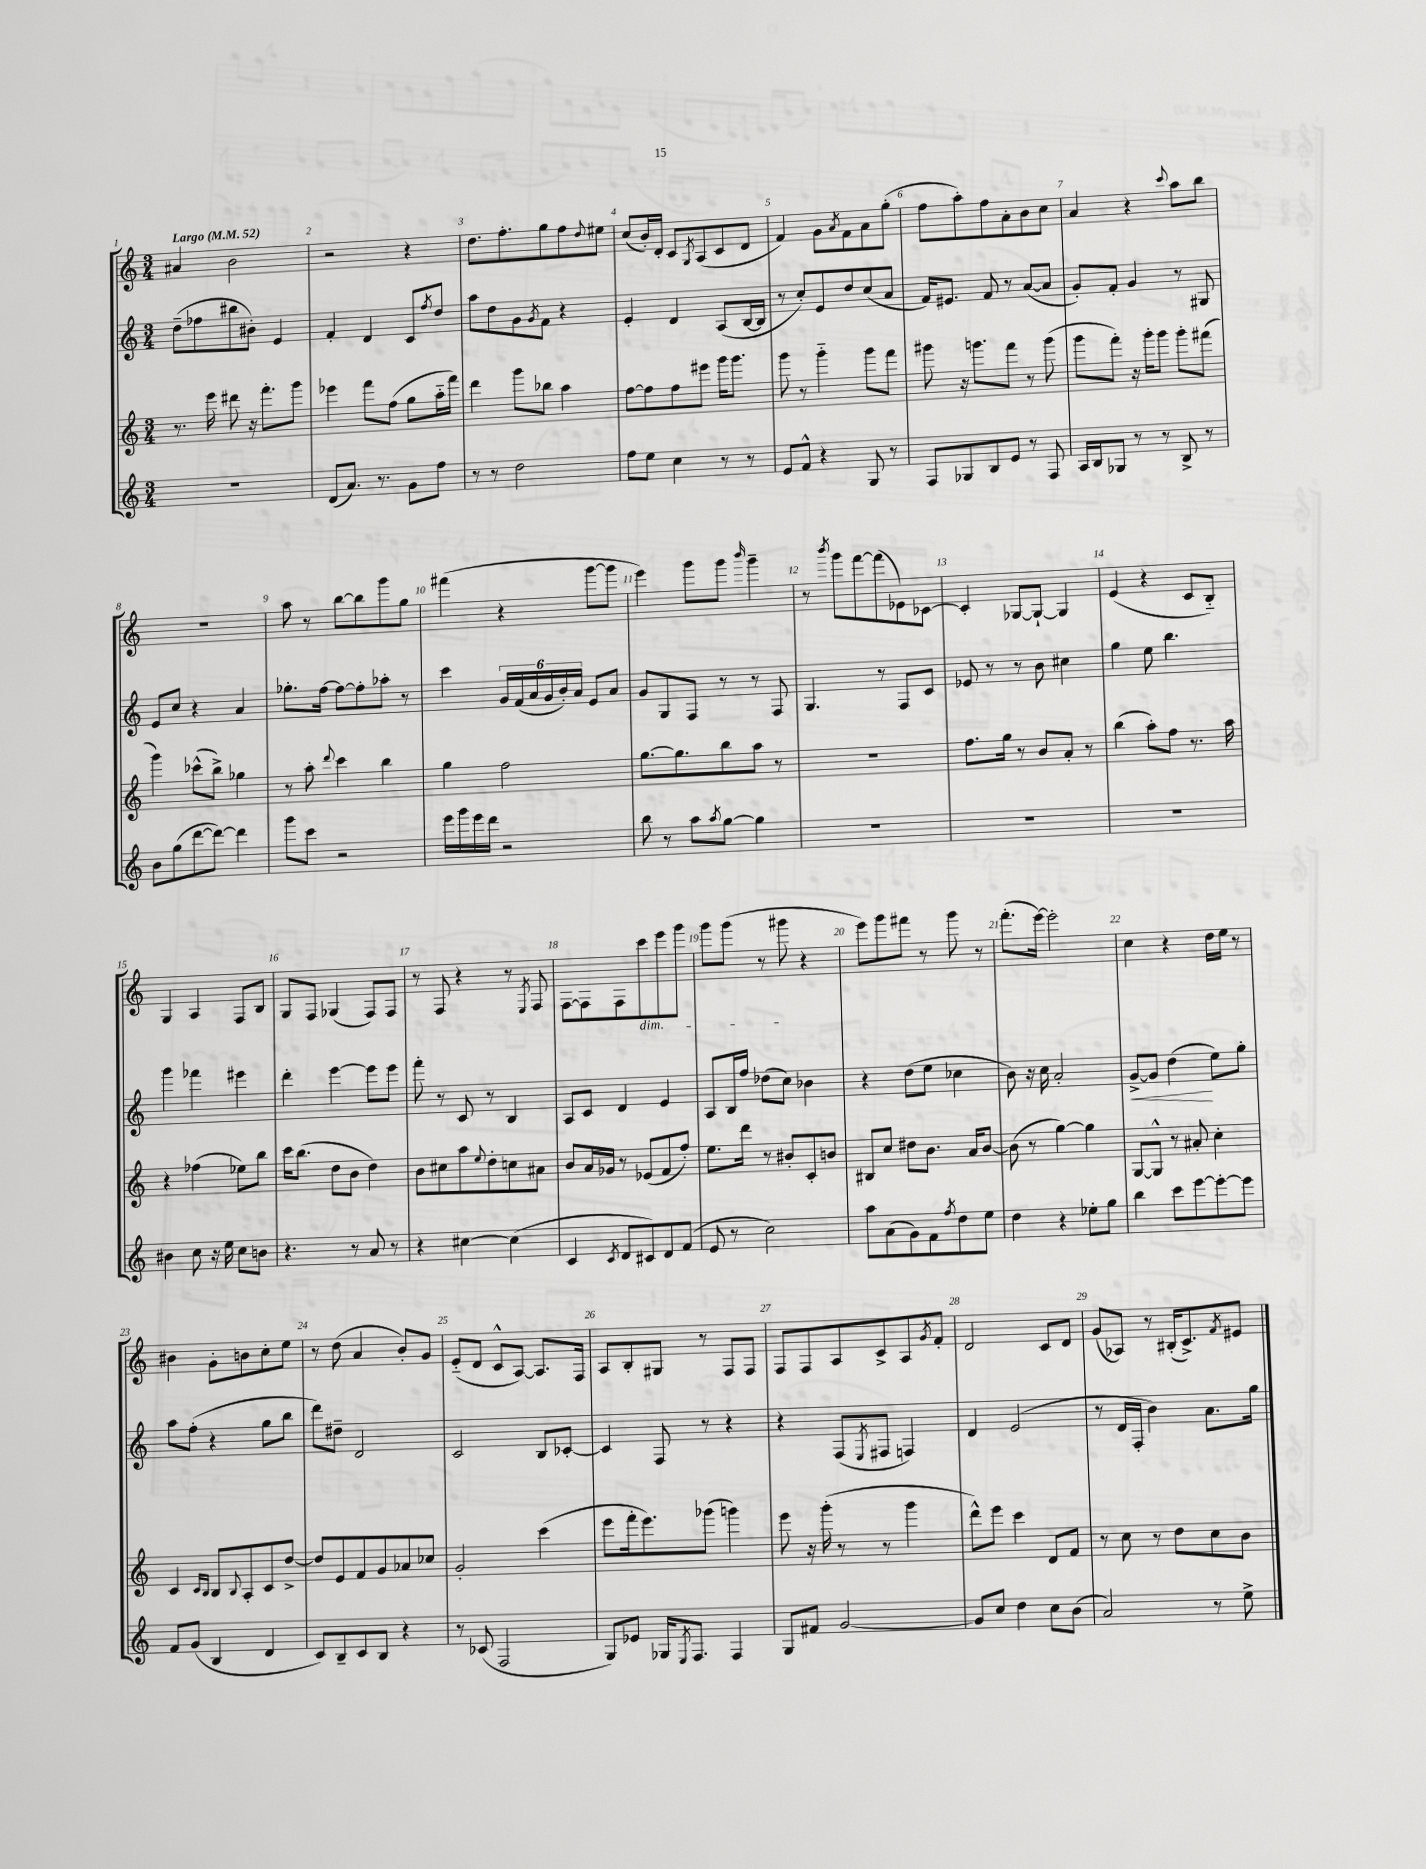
<<
\new StaffGroup <<
\new Staff = "s0" {
    \clef treble \key c \major \numericTimeSignature \time 3/4 \tempo "Largo" 4 = 52
    ais'4 b'2 |
    r2 r4 |
    d''8. f''8.-. g''8 f''8 \appoggiatura { d''8 } eis''8 |
    c''8( b'16-.) d'16-. c'8 \acciaccatura { g8 } a8( c'8 d'8 |
    f'4) g'8 \acciaccatura { a'8 } f'8 a'8 g''8-.( |
    f''8 a''8-.) f''8 a'8-. b'8 c''8 |
    a'4 r4 \appoggiatura { c'''8 } a''8 b''8 |
    R2. |
    a''8 r8 b''8~ b''8 g'''8 g''8 |
    fis'''4( r4 g'''8~ g'''8 |
    e'''4) g'''8 g'''8 \grace { b'''16 } g'''4-- |
    r8 \acciaccatura { b'''8 } g'''8 f'''8~ f'''8( ees'8) ces'8~ |
    ces'4-. ges8~ ges8~-! ges4 |
    e'4( r4 c'8 b8-_) |
    g4 a4 f8 b8 |
    g8 f8 ges4( f8) f8 |
    r8 f8 r4 r8 \acciaccatura { e8 } f8 |
    f8~ f8 f8 c'''8\dim e'''8 g'''8 |
    g'''8 g'''8( r8 gis'''8\! r4 |
    e'''8) g'''8 fis'''8 r8 g'''8 r8 |
    f'''8.-.( e'''16~) e'''2-. |
    c''4 r4 d''16 e''16 r8 |
    bis'4 g'8-. b'8 c''8-. e''8 |
    r8 d''8( a'4 b'8-.) g'8 |
    e'8-_( d'8 c'8-^ a8~) a8. f16 |
    a8 b8-. gis8 r8 f8 f8 |
    f8 f8 a8 c'8-> a8 \acciaccatura { g'8 } f'8-. |
    d'2 c'8 d'8 |
    g'8( aes8) r8 bis16-.( c'8.->) \acciaccatura { f'8 } eis'8 \bar "|." |
}
\new Staff = "s1" {
    \clef treble \key c \major \numericTimeSignature \time 3/4
    d''8--( fes''8 bis''8 bis'8-.) e'4 |
    f'4-. d'4 c'8 \acciaccatura { f''8 } d''8 |
    a''8 d''8 g'8 \acciaccatura { g'8 } f'8 r4 |
    e'4-. d'4 a8( b16~ b16 |
    r8 c''8-.) e'8 d''8 c''8( a'8 |
    f'16) eis'8. f'8 r8 a'8~( a'8 |
    g'8-.) f'8-. g'4 r8 gis8 |
    e'8 c''8 r4 a'4 |
    ges''8.-. f''16~ f''8~ f''8-. aes''8-. r8 |
    c'''4 \tuplet 6/4 { g'16 f'16( a'16 g'16 b'16-.) a'16 } e'8 a'8 |
    g'8 g8 f8 r8 r8 f8 |
    g4. r8 f8 c'8 |
    ees'8 r8 r8 b'8 cis''4 |
    g''4 e''8 b''4. |
    g'''4 fes'''4 eis'''4 |
    d'''4-. e'''4~ e'''8 e'''8 |
    f'''8-. r8 c'8 r8 b4 |
    a8 c'8 d'4 e'4 |
    a8 b16 f''16 des''8( c''8) bes'4 |
    r4 d''8( e''8 ces''4 |
    b'8) r16 c''16 a'2-. |
    g'8~->\< g'8 d''4\!( e''8) g''8-. |
    a''8 f''8-.( r4 g''8 b''8 |
    d'''8) dis''8-- d'2 |
    c'2 b8 ces'8~-. |
    ces'4 f8 r8 r4 |
    r4 f8( \acciaccatura { e8 } fis8 f4) |
    d'4 e'2( |
    r8 d'16 f16-. b'4) a'8. g''16 \bar "|." |
}
\new Staff = "s2" {
    \clef treble \key c \major \numericTimeSignature \time 3/4
    r8. e'''16 dis'''8 r16 f'''8.-. g'''8 |
    ees'''4 f'''8 f''8( g''8 a''16-_ f'''16) |
    d'''4 g'''8 bes''8 a''4 |
    f''8~ f''8 f''8 eis'''8 g'''16 g'''8. |
    g'''8 r8 g'''4-_ g'''8 f'''8 |
    gis'''8 r16 g'''8. f'''8 r8 g'''8( |
    g'''8 f'''8-.) r16 g'''16-. g'''8 g'''8-. fis'''8( |
    g'''4) ces'''8-^( b''8->) ges''4 |
    r8 a''8-. \appoggiatura { d'''8 } c'''4 b''4 |
    g''4 f''2 |
    g''8.~ g''8. b''8 a''8 r8 |
    R2. |
    f''8. g''16 r8 b'8 a'8-. r8 |
    b''4( a''8-.) f''8 r8. a''16 |
    r4 fes''4( ees''8) b''8 |
    c'''16 b''8.( d''8 b'8 d''4) |
    b'8 cis''8 a''8 \appoggiatura { e''8 } d''8-. c''8 ais'8 |
    b'8 a'16 ges'16 r8 ees'8( f'8 f''8-.) |
    e''8. d'''16 r8 bis'8-. c'8-. b'8 |
    bis8 c''8 dis''8 b'8. a'16 b'8~ |
    b'8( r8 g''4~) g''4 |
    g8~ g8-^ r8 ais'8-. c''4-. |
    c'4 \grace { c'16 b16 } b8 \appoggiatura { b8 } a8-. c'8 d''8~-> |
    d''8 e'8 f'8 g'8 aes'8 ces''8 |
    g'2-. c'''4( |
    e'''8 f'''16-. e'''8.) ges'''8( g'''4) |
    e'''8 r16 g'''16-.( r8 r8 g'''4 |
    d'''8-^) e'''8 c'''4 d'8 f'8 |
    r8 c''8 r8 d''8 c''8 b'8 \bar "|." |
}
\new Staff = "s3" {
    \clef treble \key c \major \numericTimeSignature \time 3/4
    R2. |
    d'8( a'8.) r8. g'8 f''8 |
    r8 r8 d''2 |
    f''8 e''8 c''4 r8 r8 |
    e'8 f'8-^ r4 g8 r8 |
    f8 ges8 b8 e'8 r8 f8 |
    a16 b16 ges8 r8 r8 b8-> r8 |
    b'8 g''8( d'''8~ d'''8~) d'''4 |
    g'''8 c'''8 r2 |
    e'''16 g'''16 e'''16 d'''16 r2 |
    b''8 r8 a''8 \acciaccatura { a''8 } g''8~ g''4 |
    R2. |
    R2. |
    R2. |
    bis'4 c''8 r16 e''16 c''8 b'8 |
    r4. r8 a'8 r8 |
    r4 cis''4~ cis''4( |
    c'4 \acciaccatura { c'8 } d'8 cis'8) d'8 f'8( |
    e'8 r8 c''2) |
    a''8 a'8( g'8) f'8 \acciaccatura { f''8 } d''8 e''8 |
    d''4 r4 ees''8-. g''8 |
    b''4 c'''8 e'''8~ e'''8~-. e'''8 |
    f'8 g'8( b4 d'4 |
    c'8) b8-- c'8 b8 r4 |
    r8 ces'8( f2 |
    g8) ees'8 ges16 \acciaccatura { e8 } f8. f4 |
    g8 fis'8 g'2~ |
    g'8 c''8 d''4 c''8 b'8( |
    a'2) r8 e''8-> \bar "|." |
}
>>
>>
\layout { \context { \Score \override BarNumber.break-visibility = ##(#f #t #t) barNumberVisibility = #all-bar-numbers-visible } }
